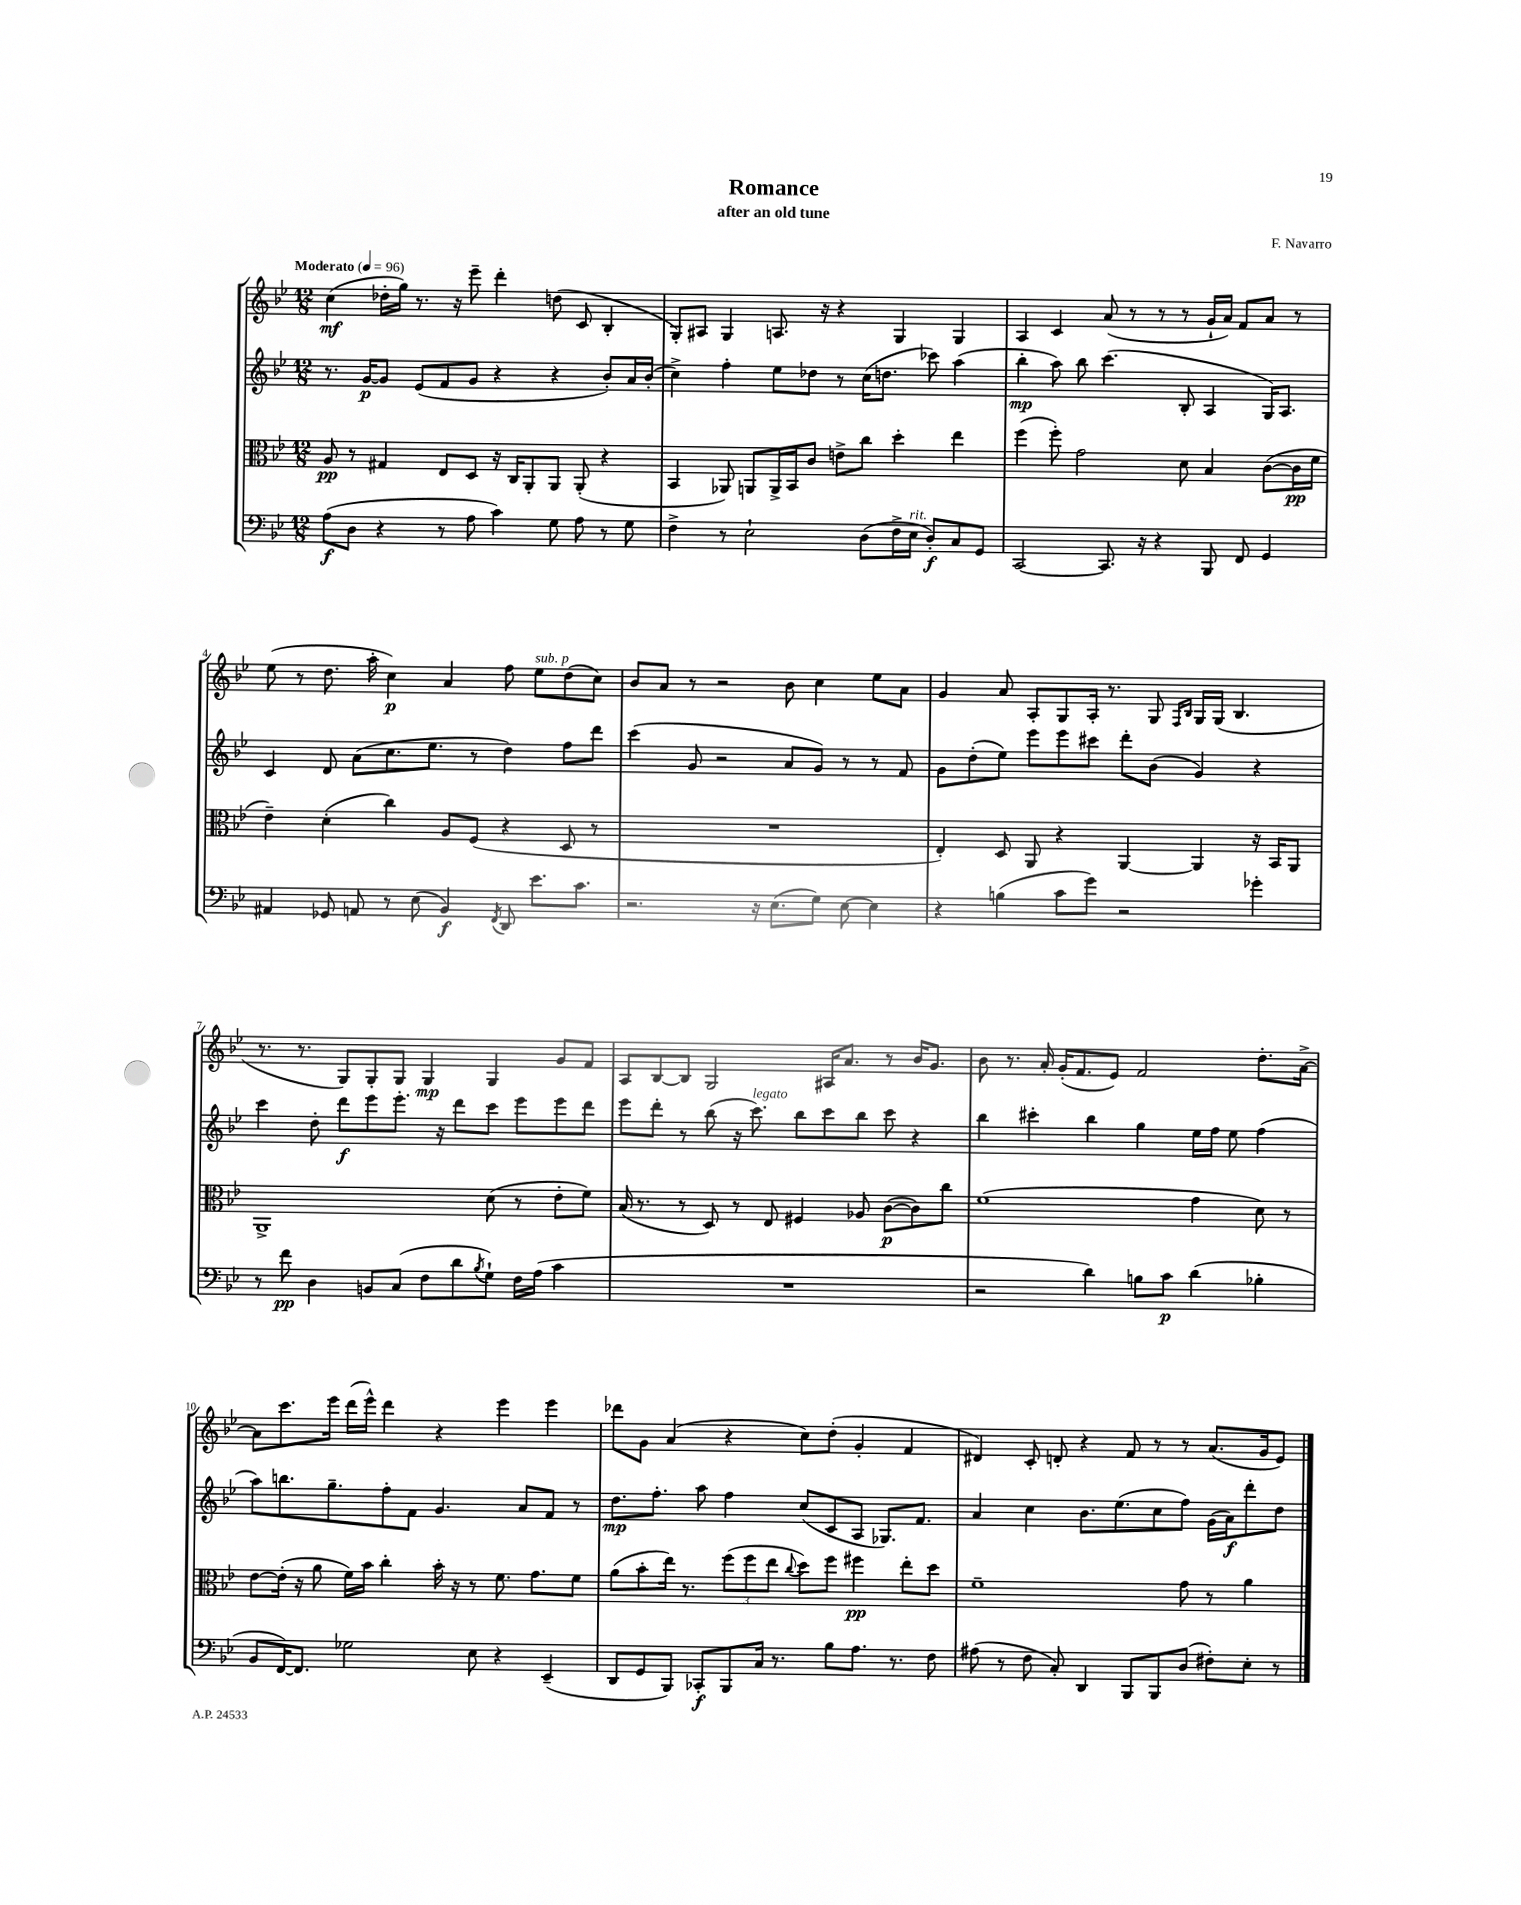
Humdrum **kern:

**kern	**kern	**kern	**kern
*staff4	*staff3	*staff2	*staff1
*clefF4	*clefC3	*clefG2	*clefG2
*k[b-e-]	*k[b-e-]	*k[b-e-]	*k[b-e-]
*M12/8	*M12/8	*M12/8	*M12/8
*MM96	*MM96	*MM96	*MM96
(8A	8A	8.r	(4cc
8D	8r	.	.
.	.	[16g	.
4r	4G#	8g]	16dd-'
.	.	.	16gg)
.	.	(8e-	8.r
8r	8E-	8f	.
.	.	.	16r
8A	8D	8g	8eee-~
4c)	16r	4r	4ddd'
.	16C	.	.
.	8AA'	.	.
8G	8AA	4r	(8dd
8A	(8AA'	.	8c
8r	4r	8b-')	4B-'
8G	.	16a	.
.	.	(16b-'	.
=	=	=	=
4F^	4BB-	4cc^)	8G')
.	.	.	8A#
8r	8AA-)	4ff'	4G
2E-`	8AA	.	.
.	16AA^	8ee-	8.A
.	16BB-	.	.
.	8c	8dd-	.
.	.	.	16r
.	8e^	8r	4r
(8D	8cc	(16cc	.
.	.	8.dd	.
16F^	4dd'	.	4G
16E-	.	.	.
8D')	.	8ccc-)	.
8C	4ee-	(4aa	4G
8GG	.	.	.
=	=	=	=
[2CC	(4ff	4bb-'	4A
.	8ff')	8aa)	4c
.	2g	8bb-	.
8.CC]	.	(4.ccc	(8a
.	.	.	8r
16r	.	.	.
4r	.	.	8r
.	8d	8B-'	8r
8BBB-	4B-	4A	16g`
.	.	.	16a)
8FF	.	.	8f
4GG	([8c	16G)	8a
.	.	8.A	.
.	16c]	.	8r
.	16f	.	.
=	=	=	=
4AA#	4e-~)	4c	(8ee-
.	.	.	8r
8GG-	(4d'	8d	8.dd
8AA	.	(8a	.
.	.	.	16aa'
8r	4cc)	8.cc	4cc)
(8E-	.	.	.
.	.	8.ee-	.
4BB-)	8A	.	4a
.	(8F	8r	.
8qFF	.	.	.
8DD	4r	4dd)	8ff
8.e-	.	.	8ee-
.	8D	8ff	(8dd
8.c	.	.	.
.	8r	8ddd	8cc)
=	=	=	=
2.r	1.r	(4ccc	8b-
.	.	.	8a
.	.	8g	8r
.	.	2r	2r
16r	.	.	.
(8.E-	.	.	.
.	.	8a	8b-
8G)	.	8g)	4cc
[8E-	.	8r	.
4E-]	.	8r	8ee-
.	.	8f	8a
=	=	=	=
4r	4E-')	8g	4g
.	.	(8dd'	.
(4B	8D	8ee-)	8a
.	8AA	8eee-	8A'
8c	4r	8eee-	8G
8g)	.	8ccc#	16A'
.	.	.	8.r
2r	[4AA	8ddd'	.
.	.	(8b-	8G
.	.	.	16qqF
.	.	.	16qqB-
.	4AA]	4g)	16G
.	.	.	(16G
.	.	.	4.B-
4g-'	16r	4r	.
.	16BB-	.	.
.	8AA	.	.
=	=	=	=
8r	1AA^	4ccc	8.r
8f	.	.	.
.	.	.	8.r
4D	.	8dd'	.
.	.	8ddd	8G)
8BB	.	8eee-	8G'
(8C	.	8.eee-'	8G
8F	.	.	4G
.	.	16r	.
8d	.	8ddd	.
8qB-	.	.	.
8G`)	(8d	8ccc	4G
16F	8r	8eee-	.
(16A	.	.	.
4c	8e-'	8eee-	8g
.	8f)	8ddd	8f
=	=	=	=
1.r	(16B-	8eee-	8A
.	8.r	.	.
.	.	8ddd'	[8B-
.	8r	8r	8B-]
.	8D)	(8bb-	2G
.	8r	16r	.
.	.	8.ccc)	.
.	8E-	.	.
.	4F#	8bb-	.
.	.	8ccc	16A#
.	.	.	8.a
.	8A-	8bb-	.
.	([8c	8ccc	8r
.	8c])	4r	16b-
.	.	.	8.g
.	8cc	.	.
=	=	=	=
2r	(1f	4bb-	8b-
.	.	.	8.r
.	.	4ccc#'	.
.	.	.	16a'
.	.	.	(16g'
.	.	.	8.f
4d)	.	4bb-	.
.	.	.	8e-)
8B	.	4gg	2f
8c	.	.	.
(4d	4g	16ee-	.
.	.	16ff	.
.	.	8ee-	.
4B-'	8d)	(4ff	8.dd'
.	8r	.	.
.	.	.	[16a^
=	=	=	=
8BB-	[8e-	8aa)	8a]
[16FF)	(16e-']	8.bb	8.ccc
8.FF]	16r	.	.
.	8a	.	.
.	.	8.gg~	16eee-
2G-	16f)	.	(16ddd
.	16b-	.	16eee-^^)
.	4cc'	8ff'	4ddd
.	.	8f	.
.	16b-'	4.g	4r
.	16r	.	.
8E-	8r	.	.
4r	8.f	.	4eee-
.	.	8a	.
.	8.g	.	.
(4EE-~	.	8f	4eee-
.	8f	8r	.
=	=	=	=
8DD	(8a	8.dd	8ddd-
8GG	8b-'	.	8g
.	.	8.ff'	.
8BBB-)	16ee-)	.	(4a
.	8.r	.	.
8CC-'	.	8aa	.
8BBB-	(12ff	4ff	4r
.	12ff	.	.
16C	.	.	.
.	12ee-	.	.
8.r	.	.	.
.	8qqcc	.	.
.	8dd)	(8cc	8cc)
8B-	8ff	8c	(8dd'
8.A	4ff#	8A	4g'
.	.	8.G-)	.
8.r	.	.	.
.	8ee-'	.	4f
.	.	8.f	.
8F	8dd	.	.
=	=	=	=
(8A#	1f~	4a	4d#)
8r	.	.	.
8F	.	4cc	8c'
8C')	.	.	8d'
4DD	.	8.b-	4r
.	.	(8.ee-	.
8BBB-	.	.	8f
8BBB-	.	8cc	8r
(8D	8g	8ff)	8r
8F#')	8r	(16g	(8.a
.	.	16a)	.
8E-'	4a	8ddd'	.
.	.	.	16g
8r	.	8dd	8e-)
==	==	==	==
*-	*-	*-	*-
